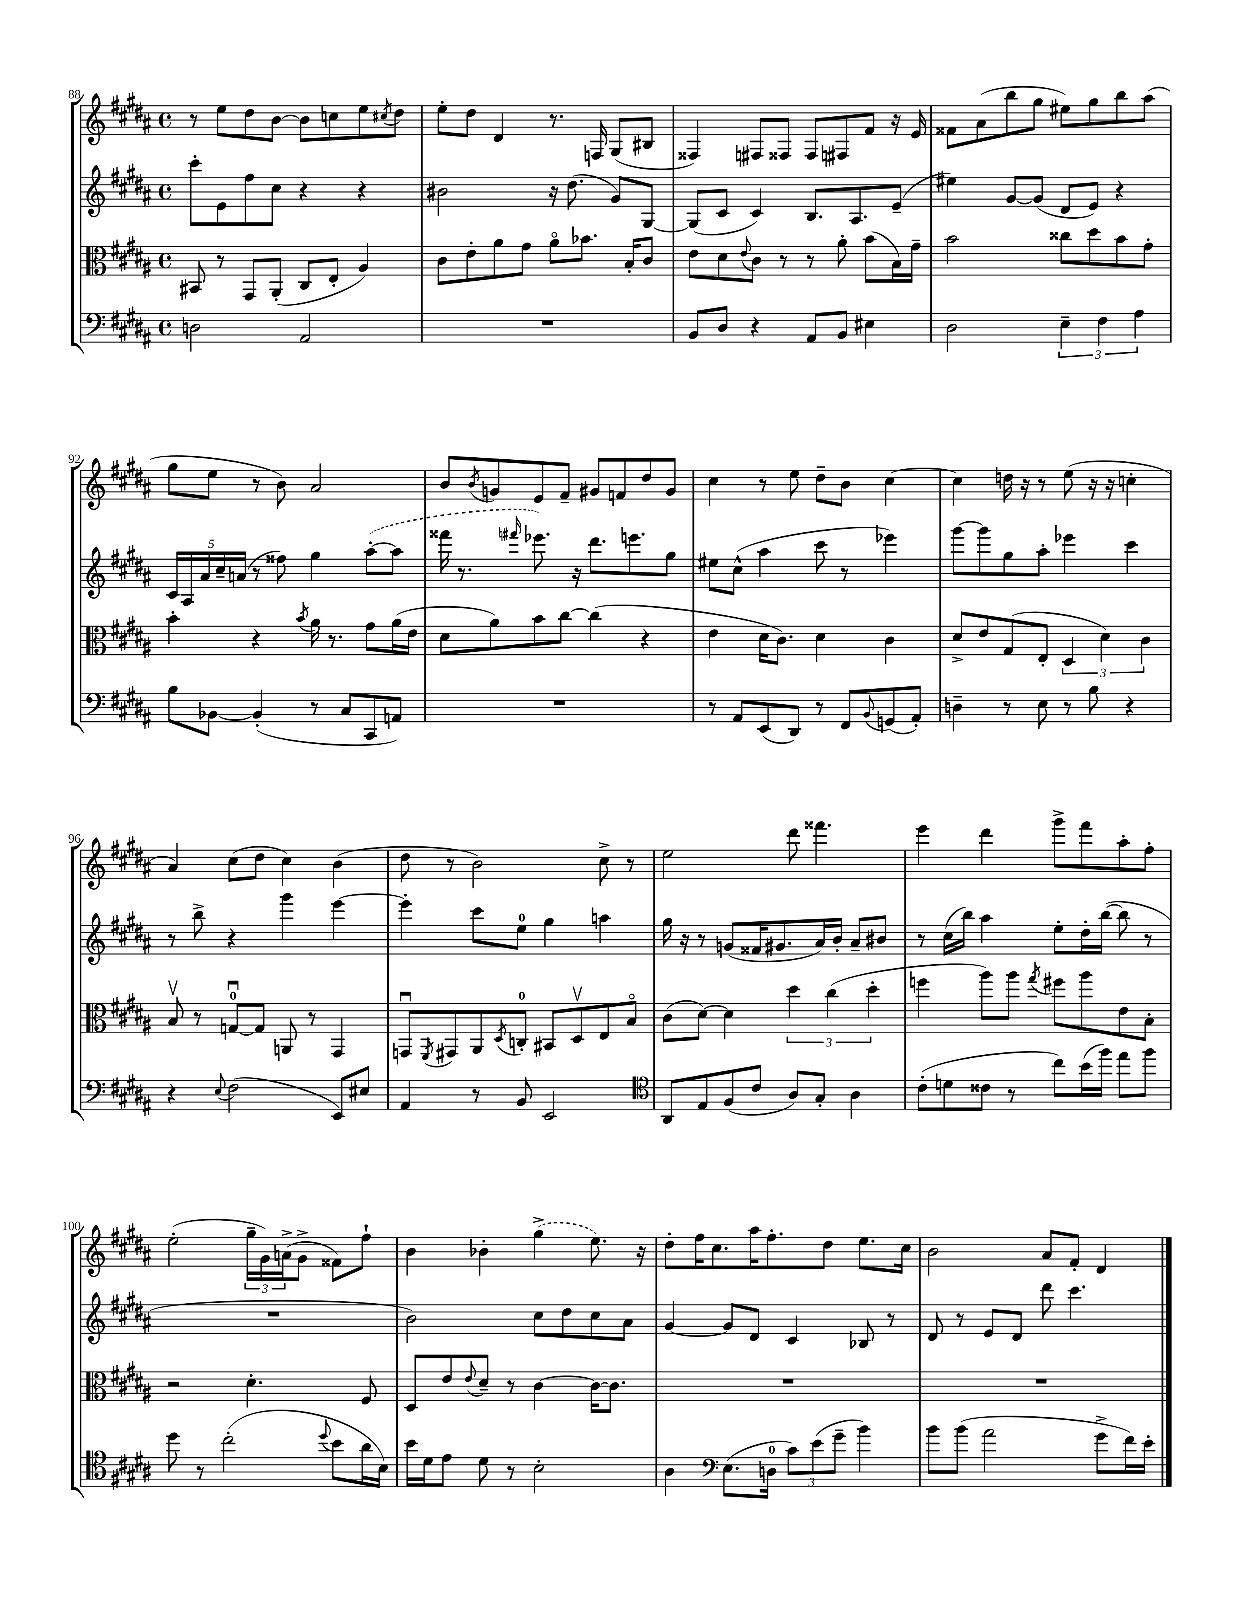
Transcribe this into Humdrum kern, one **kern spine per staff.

**kern	**kern	**kern	**kern
*staff4	*staff3	*staff2	*staff1
*clefF4	*clefC3	*clefG2	*clefG2
*k[f#c#g#d#a#]	*k[f#c#g#d#a#]	*k[f#c#g#d#a#]	*k[f#c#g#d#a#]
*M4/4	*M4/4	*M4/4	*M4/4
*met(c)	*met(c)	*met(c)	*met(c)
2D	8BB#	8ccc#'	8r
.	8r	8e	8ee
.	8GG#	8ff#	8dd#
.	(8AA#'	8cc#	[8b
2AA#	8C#	4r	8b]
.	8E'	.	8cc
.	4A#)	4r	8ee
.	.	.	8qcc#
.	.	.	8dd#
=	=	=	=
1r	8c#	2b#	8ee'
.	8e'	.	8dd#
.	8a#	.	4d#
.	8g#	.	.
.	8a#o	16r	8.r
.	.	(8.dd#	.
.	8.b-	.	.
.	.	.	16F
.	.	8g#)	(8G#
.	16B'	.	.
.	8c#	[8G#	8B#
=	=	=	=
8BB	8e	(8G#]	4F##)
8D#	8d#	8c#	.
.	8qqe	.	.
4r	8c#	4c#)	8F#
.	8r	.	8F##
8AA#	8r	8.B	8F##
8BB	8a#'	.	8F#
.	.	8.A#	.
4E#	(8b	.	8f#
.	16B)	(8e~	16r
.	16g#~	.	16e
=	=	=	=
2D#	2b	4ee#)	8f##
.	.	.	(8a#
.	.	[8g#	8bb
.	.	(8g#]	8gg#
6E~	8cc##	8d#	8ee#)
.	8dd#	8e)	8gg#
6F#	.	.	.
.	8b	4r	8bb
6A#	.	.	.
.	8g#'	.	(8aa#
=	=	=	=
8B	4b'	20c#	8gg#
.	.	20A#	.
.	.	20a#	.
[8BB-	.	.	8ee
.	.	20cc#~	.
.	.	(20a	.
(4BB-']	4r	8r	8r
.	.	8ff##)	8b)
.	8qb	.	.
8r	16a#	4gg#	2a#
.	8.r	.	.
8C#	.	.	.
8CC#	8g#	([8aa#'	.
8AA)	(16a#	8aa#]	.
.	16e	.	.
=	=	=	=
1r	8d#	16fff##	8b
.	.	8.r	.
.	.	.	8qb
.	8a#)	.	8g
.	.	16qqfff#	.
.	8b	8.eee-)	8e
.	[8cc#	.	8f#~
.	.	16r	.
.	(4cc#]	8.ddd#	8g#
.	.	.	8f
.	.	8.eee	.
.	4r	.	8dd#
.	.	8gg#	8g#
=	=	=	=
8r	4e	8ee#	4cc#
8AA#	.	(8cc#^^	.
(8EE	16d#	4aa#	8r
.	8.c#)	.	.
8DD#)	.	.	8ee
8r	4d#	8ccc#	8dd#~
8FF#	.	8r	8b
8qqBB	.	.	.
(8GG	4c#	4eee-)	[4cc#
8AA#')	.	.	.
=	=	=	=
4D~	8d#^	[8ggg#	4cc#]
.	8e	8ggg#]	.
8r	(8G#	8gg#	16dd
.	.	.	16r
8E	8E'	8aa#'	8r
8r	6D#	4eee-	(8ee
8B	.	.	16r
.	6d#)	.	.
.	.	.	16r
4r	.	4ccc#	4cc'
.	6c#	.	.
=	=	=	=
4r	8Bv	8r	4a#)
.	8r	8bb^	.
8qqE	.	.	.
(2F#	[8Gu	4r	(8cc#
.	8G]	.	8dd#
.	8AA	4ggg#	4cc#)
.	8r	.	.
8EE)	4GG#	[4eee	(4b
8E#	.	.	.
=	=	=	=
4AA#	8GGu	4eee']	8dd#
.	8qFF#	.	.
.	8GG#	.	8r
8r	8AA#	8ccc#	2b)
.	8qD#	.	.
8BB	8C'	8ee	.
2EE	8BB#	4gg#	.
.	8D#v	.	.
.	8E	4aa	8cc#^
.	8Bo	.	8r
=	=	=	=
*clefC4	*	*	*
8AA#	(8c#	16gg#	2ee
.	.	16r	.
8E	[8d#)	8r	.
(8F#	4d#]	(8g	.
8c#	.	16f##	.
.	.	8.g#	.
8A#)	6dd#	.	8ddd#
8G#'	.	16a#)	4.fff##
.	(6cc#	.	.
.	.	16b'	.
4A#	.	8a#~	.
.	6dd#'	.	.
.	.	8b#	.
=	=	=	=
(8c#'	4ff	8r	4eee
8d	.	(16cc#	.
.	.	16bb)	.
8c##	8aa#)	4aa#	4ddd#
8r	8aa#	.	.
.	8qgg#	.	.
8cc#)	8ff#	8ee'	8ggg#^
(16b	8aa#	16dd#'	8fff#
16ff#)	.	([16bb	.
8ee	8e	8bb]	8aa#'
8ff#	8B'	8r	8ff#'
=	=	=	=
8dd#	2r	1r	(2ee'
8r	.	.	.
(2cc#'	.	.	.
.	4.d#'	.	24gg#~
.	.	.	24g#)
.	.	.	(24a^
.	.	.	8g#^
8qqdd#	.	.	.
8b	.	.	8f##)
16a#	8F#	.	8ff#`
16B)	.	.	.
=	=	=	=
16b	8D#	2b)	4b
16d#	.	.	.
8e	8e	.	.
.	8qqe	.	.
8d#	8d#~	.	4b-'
8r	8r	.	.
2B'	[4c#	8cc#	(4gg#^
.	.	8dd#	.
.	16c#_	8cc#	8.ee)
.	8.c#]	.	.
.	.	8a#	.
.	.	.	16r
=	=	=	=
4A#	1r	[4g#	8dd#'
.	.	.	16ff#
.	.	.	8.cc#
*clefF4	*	*	*
(8.E	.	8g#]	.
.	.	8d#	16aa#
16D	.	.	8.ff#'
12c#)	.	4c#	.
(12e	.	.	.
.	.	.	8dd#
12g#~	.	.	.
4b)	.	8B-	8.ee
.	.	8r	.
.	.	.	16cc#
=	=	=	=
8b	1r	8d#	2b
(8b	.	8r	.
2a#	.	8e	.
.	.	8d#	.
.	.	8ddd#	8a#
.	.	4.ccc#	8f#'
8g#^	.	.	4d#
16f#)	.	.	.
16e'	.	.	.
==	==	==	==
*-	*-	*-	*-
